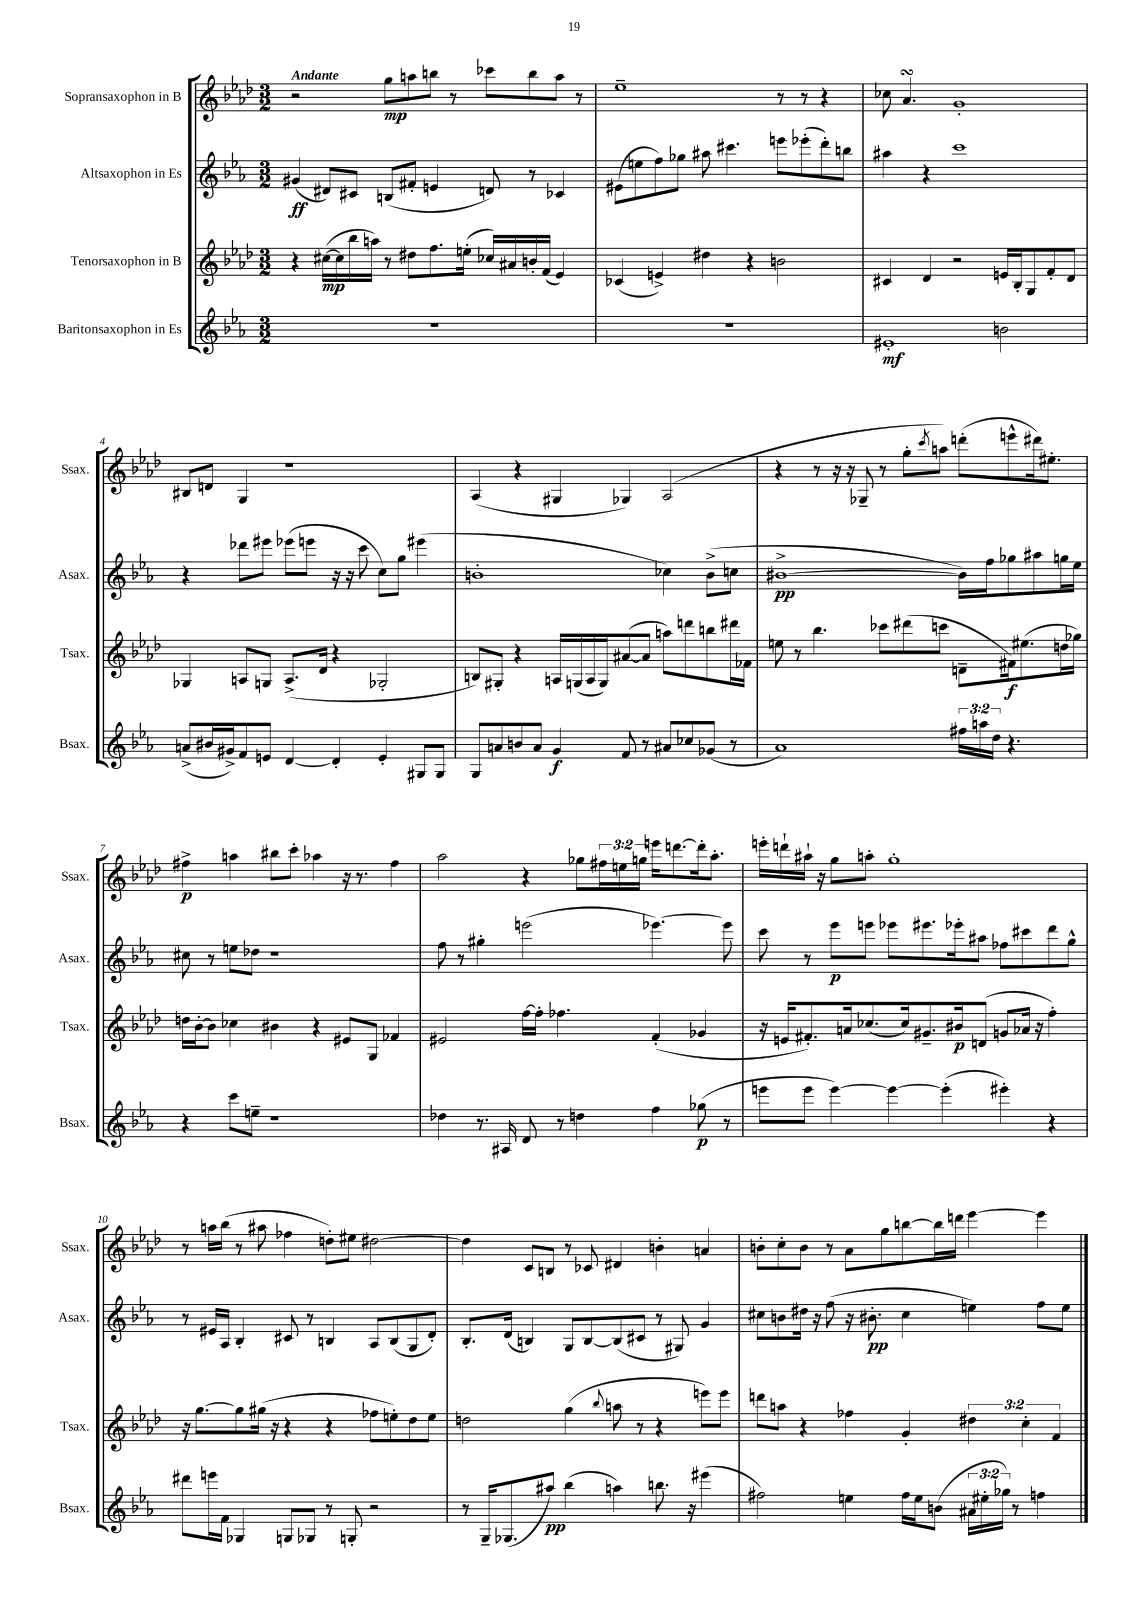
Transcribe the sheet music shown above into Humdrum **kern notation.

**kern	**kern	**kern	**kern
*staff4	*staff3	*staff2	*staff1
*clefG2	*clefG2	*clefG2	*clefG2
*k[b-e-a-]	*k[b-e-a-d-]	*k[b-e-a-]	*k[b-e-a-d-]
*M3/2	*M3/2	*M3/2	*M3/2
1.r	4r	(4g#/	2r
.	([16cc#\LL	8d#/L)	.
.	16cc#\]	.	.
.	16bb-\	8c#/J	.
.	16aa\JJ)	.	.
.	8r	(8B/L	8gg\L
.	8dd#\L	8f#'/J	8aa\
.	8.ff\	4e/	8bb\J
.	.	.	8r
.	(16ee'\Jk	.	.
.	16cc-/LL)	8d/)	8ccc-\L
.	16a#/	.	.
.	16b'/	8r	8bb\
.	(16f/JJ	.	.
.	4e-/)	4c-/	8aa\J
.	.	.	8r
=	=	=	=
1.r	(4c-/	(8e#\L	1ee-~
.	.	8ee\	.
.	4e^/)	8ff\)	.
.	.	8gg-\J	.
.	4dd#\	8aa#\	.
.	.	4.ccc#\	.
.	4r	.	.
.	2b\	8eee\L	8r
.	.	(8eee-'\	8r
.	.	8ddd'\)	4r
.	.	8bb\J	.
=	=	=	=
1e#'	4c#/	4aa#\	8cc-\
.	.	.	4.a-/
.	4d-/	4r	.
.	2r	1ccc	1g'
2b\	16e/LL	.	.
.	16B-'/J	.	.
.	8G/	.	.
.	8f'/	.	.
.	8d-/J	.	.
=	=	=	=
(8a^/L	4G-/	4r	8B#/L
16b#/L	.	.	8d/J
16g#^/J)	.	.	.
8f/	8A/L	8ddd-\L	4G/
8e/J	8G/J	8eee#\J	.
[4d/	(8.A^/L	(8eee-\L	1r
.	.	8eee\J	.
.	16d-/Jk	.	.
4d'/]	4r	16r	.
.	.	16r	.
.	.	8ccc\	.
4e'/	2G-'/	8cc\L)	.
.	.	8gg\J	.
8G#/L	.	(4eee#\	.
8G#/J	.	.	.
=	=	=	=
8G/L	8B/L)	1b'	(4A-/
8a/	8G#'/J	.	.
8b/	4r	.	4r
8a/J	.	.	.
4g/	16A/LL	.	4G#/
.	(16G/	.	.
.	16A/	.	.
.	16G/J)	.	.
8f/	([8a#/	.	4G-/)
8r	8a#/]J	.	.
8a#/L	8aa\L)	4cc-\)	(2A-/
8cc-/	8ddd\	.	.
(8g-/J	8bb\	(8b^\L	.
8r	16ddd#\L	8cc\J	.
.	16f-\JJ	.	.
=	=	=	=
1a-)	8ee\	[1b#^	4r
.	8r	.	.
.	4.bb-\	.	8r
.	.	.	16r
.	.	.	16r
.	.	.	8G-~/
.	8ccc-\L	.	8r
.	(8ddd#\	.	8gg'\L
.	.	.	8qccc/
.	8ccc\J	.	8aa\J)
24ff#\LL	8d~\L	16b#\]LL)	(8ddd'\L
24aa\	.	.	.
.	.	16ff\J	.
24dd\JJ	.	.	.
4.r	16f#\k)	8gg-\	8eee^^\
.	(8.ee#\	.	.
.	.	8aa#\	16ddd#\k)
.	.	.	8.ee#'\J
.	16dd\L	16gg\L	.
.	16gg-\JJ)	16ee-\JJ	.
=	=	=	=
4r	16dd\LL	8cc#\	4ff#^\
.	[16b-'\J	.	.
.	8b-\]J	8r	.
8ccc\L	4cc-\	8ee\L	4aa\
8ee~\J	.	8dd-\J	.
1r	4b#\	1r	8bb#\L
.	.	.	8ccc'\J
.	4r	.	4aa-\
.	8e#/L	.	16r
.	.	.	8.r
.	8G/J	.	.
.	4f-/	.	4ff#\
=	=	=	=
4dd-\	2e#/	8ff\	2aa-\
.	.	8r	.
8.r	.	4gg#'\	.
16A#/	.	.	.
8d/	[16ff\LL	(2eee\	4r
.	16ff'\]JJ	.	.
8r	4.ff-\	.	.
4dd\	.	.	8gg-\L
.	.	.	24ff#\L
.	.	.	24ee\
.	.	.	24gg\JJ
4ff\	(4f'/	[4.eee-\)	16eee\LK
.	.	.	[8.ddd\
(8gg-\	4g-/	.	16ddd'\]k
.	.	.	8.aa-'\J
8r	.	8eee-\]	.
=	=	=	=
8eee\L	16r	8ccc\	16eee'\LL
.	16e/LK	.	16ddd`\
8eee\J	8.f#'/)	8r	16aa#`\JJ
.	.	.	16r
[4eee\)	.	8eee-\L	8gg\L
.	16a/k	.	.
.	(8.cc-/	8eee\J	8aa'\J
4eee\_	.	8eee-\L	1gg'
.	16cc-/k)	.	.
.	8.g#~/	8.eee#\	.
(4eee'\]	.	.	.
.	16b#/k	16eee-'\k	.
.	(8d/J	8aa#\J	.
4eee#'\)	8g/L	8ff-\L	.
.	16a-/Jk	8ccc#\	.
.	16r	.	.
4r	4ff'\)	8ddd\	.
.	.	8gg^^\J	.
=	=	=	=
8ddd#\L	16r	8r	8r
.	[8.gg\L	.	.
16eee\L	.	16e#/LL	16aa\LL
16f\JJ	.	16A-/JJ	(16bb-\JJ
4G-/	8gg\]	4B-'/	8r
.	(16gg#\Jk	.	8aa#\
.	16r	.	.
8G/L	4r	8c#/	4ff-\
8G-/J	.	8r	.
8r	4r	4B/	8dd'\L)
8G'/	.	.	8ee#\J
2r	8ff-\L	8A-/L	[2dd#\
.	8ee'\)	(8B/	.
.	8dd-\	8G/	.
.	8ee\J	8d'/J)	.
=	=	=	=
8r	2dd\	8.B-'/L	4dd#\]
16G~/LK	.	.	.
(8.G-/	.	(16d/Jk	.
.	.	4B/)	8c/L
8aa#/J)	.	.	8B/J
(4bb-\	(4gg\	8G/L	8r
.	.	[8B/	8c-/
.	8qqbb-/	.	.
4aa\)	8aa\	(8B/]	4d#/
.	8r	8c#/J	.
8.bb\	4r	8r	4b'\
.	.	8G#/)	.
16r	.	.	.
(4eee#\	8eee\L)	4g/	4a/
.	8eee\J	.	.
=	=	=	=
2ff#\)	8ddd\L	8cc#\L	8b'\L
.	8aa\J	8b\	8cc'\
.	4r	16dd#\Jk	8b\J
.	.	16r	.
.	.	(8ff\	8r
4ee\	4ff-\	16r	8a-\L
.	.	8.b#'\	.
.	.	.	8gg\
16ff#\LL	4g'/	4cc#\	[8bb\
16ee\J	.	.	.
(8b\J	.	.	16bb\]L
.	.	.	16ddd\JJ
24a#\LL	6dd#\	4ee\)	[4eee-\
24ee#'\	.	.	.
24gg-\JJ)	.	.	.
8r	.	.	.
.	6cc'\	.	.
4ff\	.	8ff\L	4eee-\]
.	6f/	.	.
.	.	8ee\J	.
==	==	==	==
*-	*-	*-	*-
